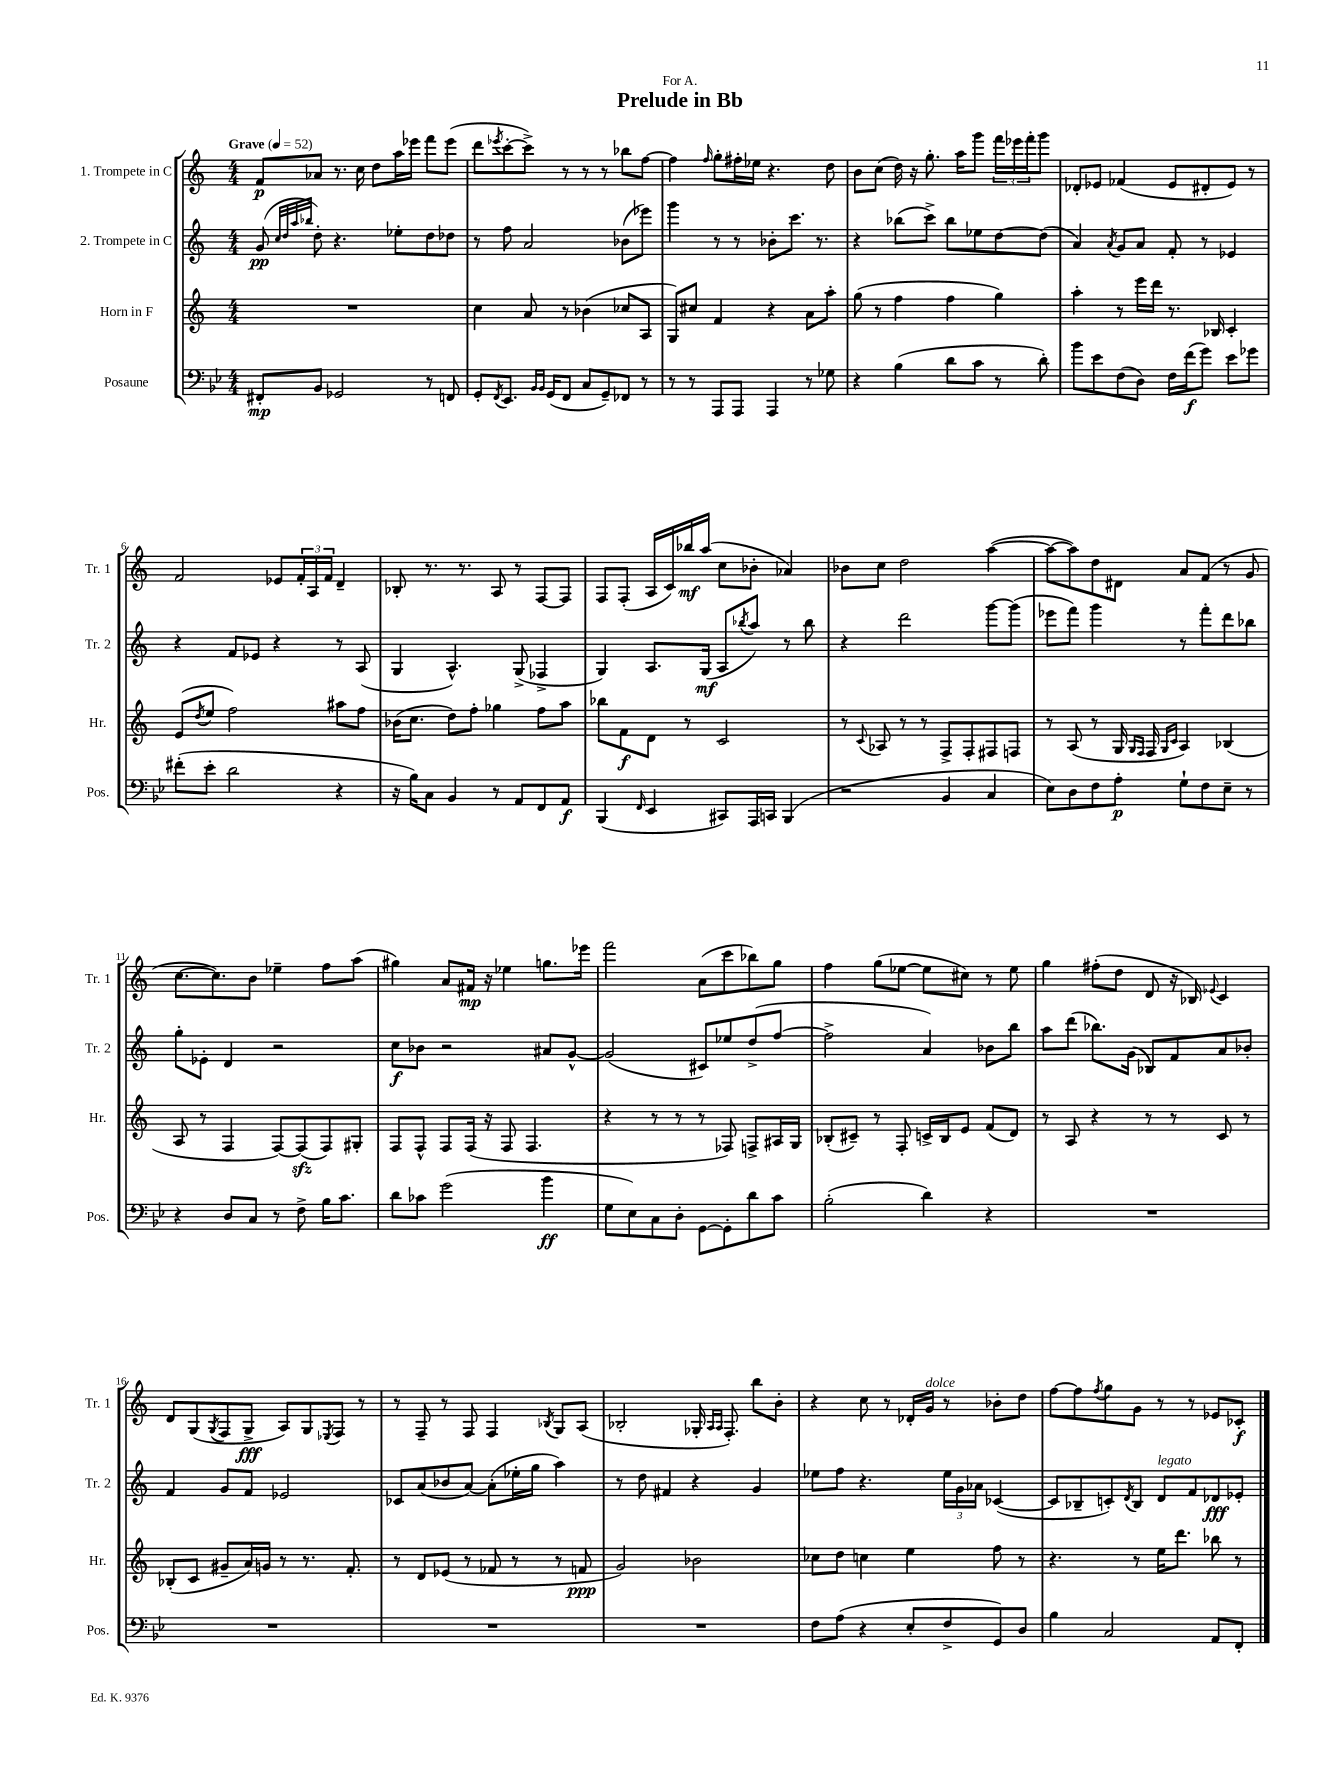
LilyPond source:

\header { title = "Prelude in Bb" dedication = "For A." }
<<
\new StaffGroup <<
\new Staff = "s0" \with { instrumentName = "1. Trompete in C" shortInstrumentName = "Tr. 1" } {
    \clef treble \key c \major \numericTimeSignature \time 4/4 \tempo "Grave" 4 = 52
    f'8\p aes'8 r8. c''16 d''8 a''16 ees'''16 f'''8 ees'''8( |
    d'''8 \acciaccatura { ees'''8 } c'''8~-. c'''8->) r8 r8 r8 bes''8 f''8~ |
    f''4 \grace { f''16 } g''8-. fis''16-. ees''16 r4. d''8 |
    b'8 c''8( d''16) r16 g''8.-. a''16 g'''8 \tuplet 3/2 { f'''16 ees'''16 f'''16-. } g'''8 |
    des'8-. ees'8 fes'4( ees'8 dis'8-. ees'8) r8 |
    f'2 ees'8 \tuplet 3/2 { f'16-. a16 f'16 } d'4-- |
    bes8-. r8. r8. a8 r8 f8~ f8 |
    f8 f8-.( a16 c'16) bes''16\mf a''16( c''8 bes'8-. aes'4) |
    bes'8 c''8 d''2 a''4~( |
    a''8~ a''8) d''8 dis'8 a'8 f'8( r8 g'8 |
    c''8.~ c''8.) b'8 ees''4-- f''8 a''8( |
    gis''4) a'8 fis'16\mp r16 ees''4 g''8. ees'''16 |
    f'''2 a'8( c'''8 bes''8) g''8 |
    f''4 g''8( ees''8~ ees''8 cis''8) r8 ees''8 |
    g''4 fis''8-.( d''8 d'8 r16 bes16) \appoggiatura { ees'8 } c'4 |
    d'8 g8( \acciaccatura { g8 } f8 g8->\fff a8) g8 \acciaccatura { ees8 } f8 r8 |
    r8 f8-- r8 f8 f4 \acciaccatura { bes8 } g8 a8( |
    bes2-. ges16-. \grace { a16 a16 } f8.-.) b''8 b'8-. |
    r4 c''8 r8 des'16-. g'16^\markup { \italic "dolce" } r8 bes'8-. d''8 |
    f''8~ f''8 \acciaccatura { f''8 } g''8 g'8 r8 r8 ees'8 ces'8-.\f \bar "|." |
}
\new Staff = "s1" \with { instrumentName = "2. Trompete in C" shortInstrumentName = "Tr. 2" } {
    \clef treble \key c \major \numericTimeSignature \time 4/4
    g'8\pp( \grace { c''32 d''32 a''32 bes''32 } d''8-.) r4. ees''8-. d''8 des''8 |
    r8 f''8 a'2 bes'8( ees'''8) |
    g'''4 r8 r8 bes'8-. c'''8. r8. |
    r4 bes''8( c'''8->) bes''8 ees''8 d''8~ d''8( |
    a'4) \acciaccatura { a'8 } g'8 a'8 f'8-. r8 ees'4 |
    r4 f'8 ees'8 r4 r8 a8( |
    g4 a4.-^) g8->( fes4-> |
    g4) a8. g16\mf( a8 \acciaccatura { bes''8 } a''8) r8 bes''8 |
    r4 d'''2 g'''8~ g'''8( |
    ees'''8 f'''8) g'''4 r8 f'''8-. d'''8 bes''8 |
    g''8-. ees'8-. d'4 r2 |
    c''8\f bes'8 r2 ais'8 g'8~-^ |
    g'2( cis'8) ees''8 d''8->( f''8~ |
    f''2-> a'4) bes'8 b''8 |
    a''8 d'''8( bes''8.) g'16( bes8) f'8 a'8 bes'8-. |
    f'4 g'8 f'8 ees'2 |
    ces'8 a'8( bes'8 a'8~) a'8-.( ees''16-. g''16 a''4) |
    r8 d''8 fis'4 r4 g'4 |
    ees''8 f''8 r4. \tuplet 3/2 { ees''16 g'16 aes'16 } ces'4~( |
    ces'8 bes8-- c'8-.) \acciaccatura { d'8 } bes8 d'8^\markup { \italic "legato" } f'8 des'8\fff ees'8-. \bar "|." |
}
\new Staff = "s2" \with { instrumentName = "Horn in F" shortInstrumentName = "Hr." } {
    \clef treble \key c \major \numericTimeSignature \time 4/4
    R1 |
    c''4 a'8 r8 bes'4( ces''8 a8 |
    g8) cis''8 f'4 r4 a'8 a''8-. |
    g''8( r8 f''4 f''4 g''4) |
    a''4-. r8 e'''16 d'''16 r8. bes16 c'4-. |
    e'8( \acciaccatura { d''8 } e''8 f''2) ais''8 f''8 |
    bes'16( c''8. d''8) f''8-. ges''4 f''8 a''8 |
    bes''8 f'8\f d'8 r8 c'2 |
    r8 \appoggiatura { c'8 } aes8 r8 r8 f8-> f8-. fis8 f8 |
    r8 a8( r8 g16 \grace { g16 f16 } f16 \grace { g16 c'16 } a4) bes4( |
    a8 r8 f4 f8~) f8\sfz( f8) gis8-. |
    f8 f8-^ f8 f16( r16 f8 f4. |
    r4 r8 r8 r8 fes8) f8-> ais16 g16 |
    bes8-.( cis'8--) r8 f8-. c'16-> bes16 e'8 f'8( d'8) |
    r8 a8 r4 r8 r8 c'8 r8 |
    bes8-.( c'8 gis'8-- a'16) g'16 r8 r8. f'8.-. |
    r8 d'8 ees'8( r8 fes'8 r8 r8 f'8\ppp |
    g'2) bes'2 |
    ces''8 d''8 c''4 e''4 f''8 r8 |
    r4. r8 e''16 d'''8. bes''8 r8 \bar "|." |
}
\new Staff = "s3" \with { instrumentName = "Posaune" shortInstrumentName = "Pos." } {
    \clef bass \key bes \major \numericTimeSignature \time 4/4
    fis,8-.\mp bes,8 ges,2 r8 f,8 |
    g,8-. \acciaccatura { f,8 } ees,8. \grace { bes,16 bes,16 } g,16( f,8 c8 g,8--) fes,8 r8 |
    r8 r8 a,,8 a,,8 a,,4 r8 ges8 |
    r4 bes4( d'8 c'8 r8 d'8-.) |
    bes'8 ees'8 f8( d8) f16 f'16\f( g'8) ees'8 ges'8 |
    fis'8-.( ees'8-. d'2 r4 |
    r16 bes16) c8 bes,4 r8 a,8 f,8 a,8\f |
    bes,,4( \grace { f,16 } ees,4 cis,8) a,,16 c,16 bes,,4( |
    r2 bes,4 c4 |
    ees8) d8 f8 a8-.\p g8-! f8 ees8-- r8 |
    r4 d8 c8 r8 f8-> bes16 c'8. |
    d'8 ces'8 g'2( bes'4\ff |
    g8 ees8) c8 d8-. g,8~ g,8-. d'8 c'8 |
    bes2-.( d'4) r4 |
    R1 |
    R1 |
    R1 |
    R1 |
    f8 a8( r4 ees8-. f8-> g,8) d8 |
    bes4 c2 a,8 f,8-. \bar "|." |
}
>>
>>
